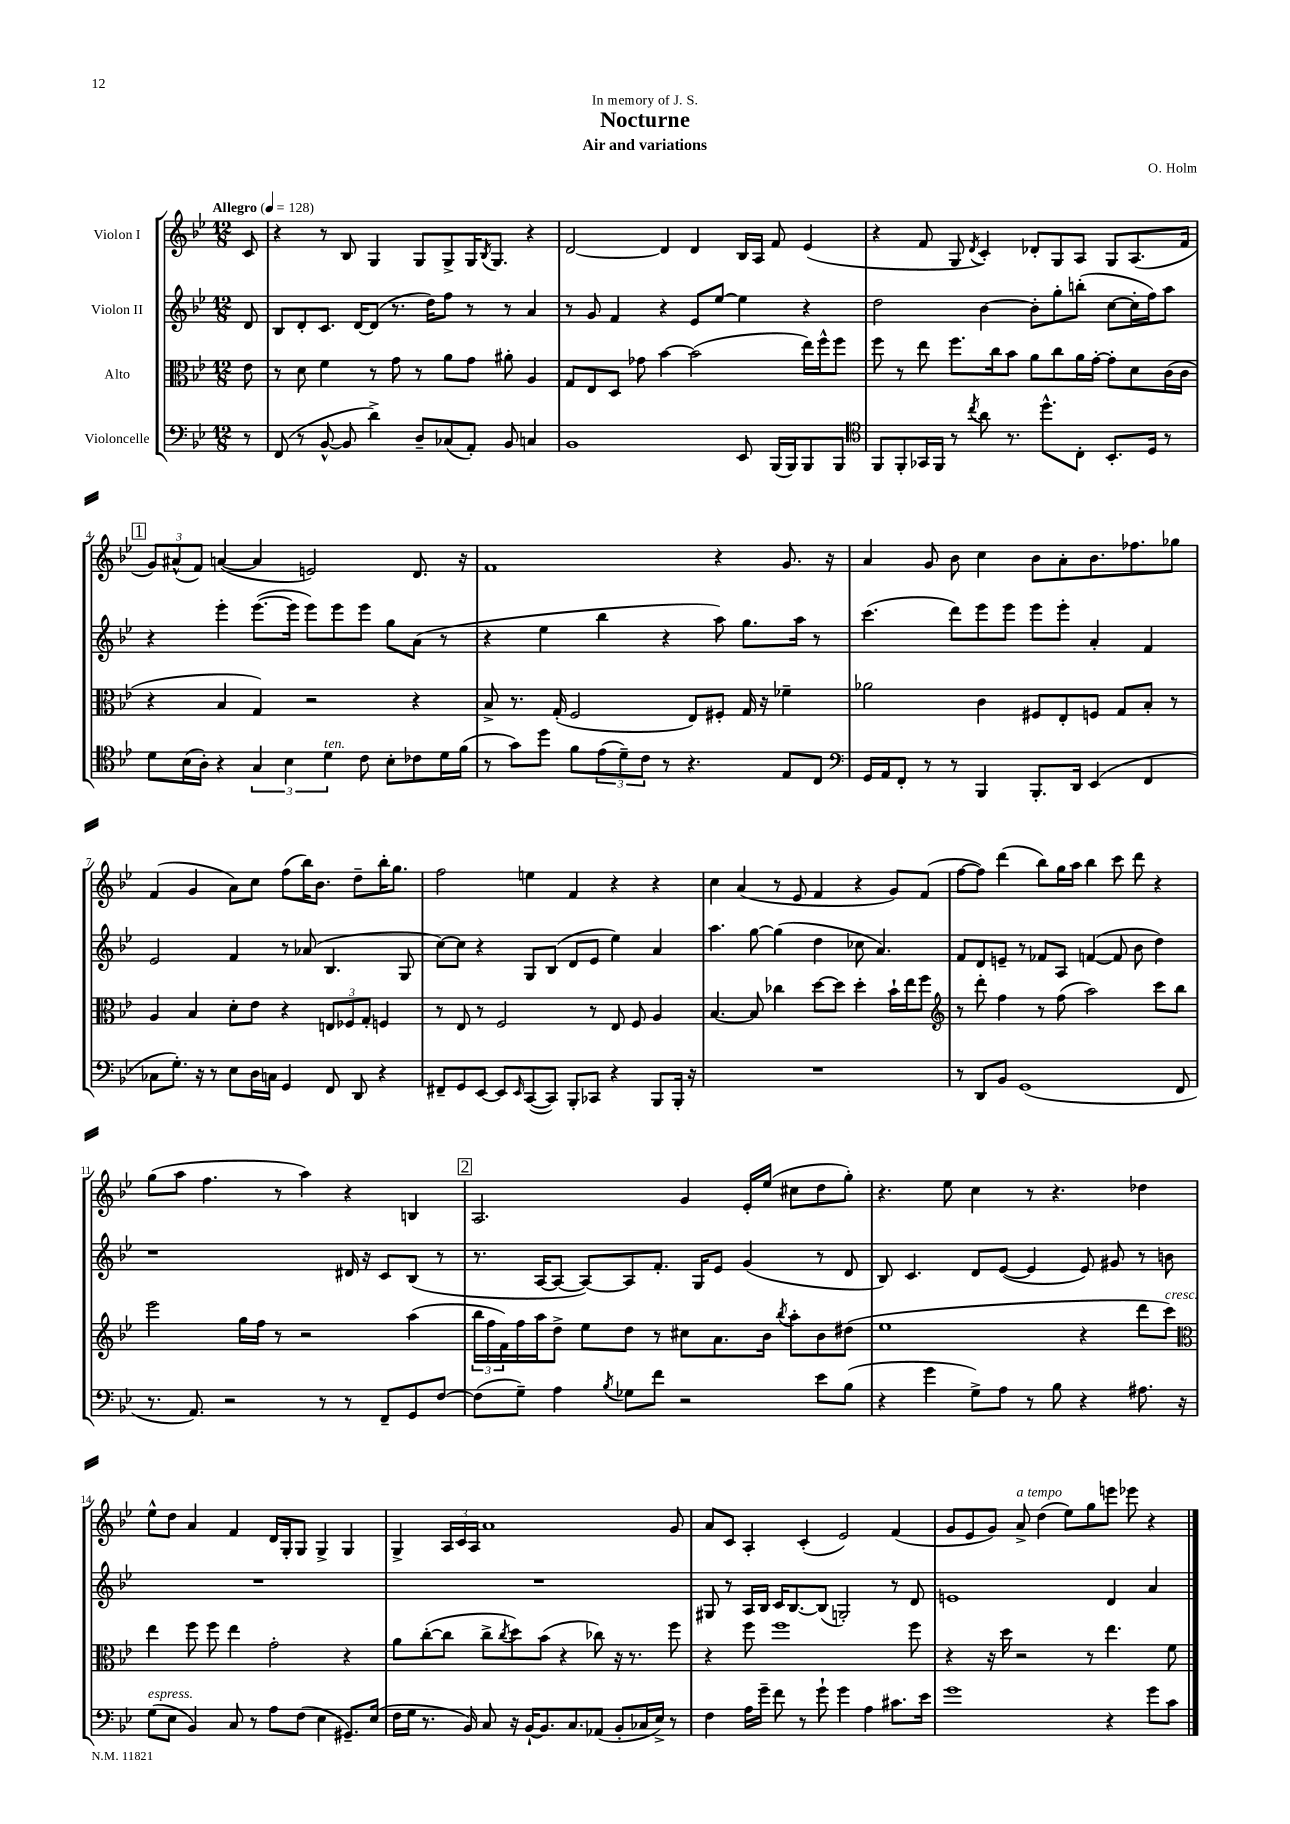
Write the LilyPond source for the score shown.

\header { title = "Nocturne" composer = "O. Holm" subtitle = "Air and variations" dedication = "In memory of J. S." }
<<
\new StaffGroup <<
\new Staff = "s0" \with { instrumentName = "Violon I" } {
    \clef treble \key bes \major \numericTimeSignature \time 12/8 \partial 8 \tempo "Allegro" 4 = 128
    c'8 |
    r4 r8 bes8 g4 g8 g8-> g16 \acciaccatura { bes8 } g8. r4 |
    d'2~ d'4 d'4 bes16 a16 f'8 ees'4( |
    r4 f'8 g8 \acciaccatura { d'8 } c'4-.) des'8-. g8 a8 g8 a8.( f'16 |
    \mark \markup { \box "1" } \tuplet 3/2 { g'8) ais'8-^( f'8) } a'4~( a'4 e'2) d'8. r16 |
    f'1 r4 g'8. r16 |
    a'4 g'8 bes'8 c''4 bes'8 a'8-. bes'8. fes''8. ges''8 |
    f'4( g'4 a'8) c''8 f''8( bes''16) bes'8. d''8-- bes''16-. g''8. |
    f''2 e''4 f'4 r4 r4 |
    c''4 a'4( r8 ees'8 f'4 r4 g'8) f'8( |
    f''8~ f''8) d'''4( bes''8) g''16 a''16 bes''4 c'''8 d'''8 r4 |
    g''8( a''8 f''4. r8 a''4) r4 b4 |
    \mark \markup { \box "2" } a2. g'4 ees'16-. ees''16( cis''8 d''8 g''8-.) |
    r4. ees''8 c''4 r8 r4. des''4 |
    ees''8-^ d''8 a'4 f'4 d'16 g16-. g8 g4-> g4 |
    g4-> \tuplet 3/2 { a16 c'16 a16 } a'1 g'8 |
    a'8 c'8 a4-. c'4-.( ees'2) f'4( |
    g'8 ees'8 g'8) a'8->^\markup { \italic "a tempo" } d''4( ees''8) g''8 e'''8 ees'''8 r4 \bar "|." |
}
\new Staff = "s1" \with { instrumentName = "Violon II" } {
    \clef treble \key bes \major \numericTimeSignature \time 12/8 \partial 8
    d'8 |
    bes8 d'8-. c'8. d'16~ d'8( r8. d''16) f''8 r8 r8 a'4 |
    r8 g'8 f'4 r4 ees'8 ees''8~ ees''4 r4 |
    d''2 bes'4~ bes'8-. g''8-. b''8-.( c''8~ c''16-. f''16) a''8 |
    \mark \markup { \box "1" } r4 ees'''4-. ees'''8.~( ees'''16 ees'''8) ees'''8 ees'''8 g''8 a'8( r8 |
    r4 ees''4 bes''4 r4 a''8) g''8. a''16 r8 |
    c'''4.( d'''8) ees'''8 ees'''8 ees'''8 ees'''8-. a'4-. f'4 |
    ees'2 f'4 r8 aes'8( bes4. g8 |
    c''8~) c''8 r4 g8 bes8( d'8 ees'8 ees''4) a'4 |
    a''4. g''8~ g''4( d''4 ces''8 a'4.) |
    f'8 d'8 e'8-- r8 fes'8 a8 f'4~( f'8 bes'8 d''4) |
    r1 dis'16 r16 c'8 bes8( r8 |
    \mark \markup { \box "2" } r8. a16~ a8~ a8~) a8 f'8.-. g16 ees'8 g'4( r8 d'8 |
    bes8) c'4. d'8 ees'8~( ees'4 ees'8) gis'8 r8 b'8 |
    R1. |
    R1. |
    gis8 r8 a16 bes16 c'16 bes8.~ bes8( g2-.) r8 d'8 |
    e'1 d'4 a'4 \bar "|." |
}
\new Staff = "s2" \with { instrumentName = "Alto" } {
    \clef alto \key bes \major \numericTimeSignature \time 12/8 \partial 8
    ees'8 |
    r8 d'8 f'4 r8 g'8 r8 a'8 g'8 ais'8-. a4 |
    g8 ees8 d8 ges'8 bes'4~ bes'2( ees''16) f''16-^ f''8 |
    f''8 r8 ees''8 f''8. c''16 bes'8 a'8 c''8 a'16 g'16~-. g'8-. d'8 c'16( c'16 |
    \mark \markup { \box "1" } r4 bes4 g4) r2 r4 |
    bes8-> r8. g16-.( f2 ees8) fis8-. g16 r16 fes'4-- |
    aes'2 c'4 fis8 ees8-. f8 g8 bes8-. r8 |
    a4 bes4 d'8-. ees'8 r4 \tuplet 3/2 { e8 fes8 g8-. } f4 |
    r8 ees8 r8 f2 r8 ees8 f8 a4 |
    bes4.~ bes8 ces''4 d''8~ d''8 d''4-. bes'16-! ees''16 f''8 |
    \clef treble r8 d'''8-. f''4 r8 f''8( a''2) c'''8 bes''8 |
    ees'''2 g''16 f''16 r8 r2 a''4( |
    \mark \markup { \box "2" } \tuplet 3/2 { bes''16 f''16 f'16) } f''16 a''16 d''8-> ees''8 d''8 r8 cis''8 a'8. bes'16 \acciaccatura { bes''8 } a''8-. bes'8 dis''8( |
    ees''1 r4 d'''8 c'''8^\markup { \italic "cresc." }) |
    \clef alto ees''4 f''8 f''8 ees''4 g'2-. r4 |
    a'8 c''8~-.( c''8 c''8-> \acciaccatura { c''8 } d''8) bes'8( r4 ces''8) r16 r8. f''8 |
    r4 f''8 f''1 f''8 |
    r4 r16 d''16 r2 r8 ees''4. f'8 \bar "|." |
}
\new Staff = "s3" \with { instrumentName = "Violoncelle" } {
    \clef bass \key bes \major \numericTimeSignature \time 12/8 \partial 8
    r8 |
    f,8( r8 bes,8~-^ bes,8 d'4->) d8-- ces8( a,8-.) bes,8 c4 |
    bes,1 ees,8 bes,,16( bes,,16) bes,,8 bes,,8 |
    \clef tenor f,8 f,8-. ges,16 f,16 r8 \acciaccatura { c''8 } a'8 r8. d''8.-^ c8-. bes,8.-. d16 r8 |
    \mark \markup { \box "1" } d'8 bes16( a16-.) r4 \tuplet 3/2 { g4 bes4 d'4^\markup { \italic "ten." } } c'8 bes8-. ces'8 d'16 f'16( |
    r8 g'8) d''8 f'8 \tuplet 3/2 { ees'8( d'8--) c'8 } r8 r4. ees8 c8 |
    \clef bass g,16 a,16 f,8-. r8 r8 bes,,4 bes,,8.-. d,16 ees,4( f,4 |
    ces8 g8.-.) r16 r8 ees8 d16 c16 g,4 f,8 d,8 r4 |
    fis,8-- g,8 ees,8~ ees,8 \grace { ees,16 } c,8~( c,8) bes,,8-. ces,8 r4 bes,,8 bes,,16-. r16 |
    R1. |
    r8 d,8 bes,8 g,1( f,8 |
    r8. a,8.) r2 r8 r8 f,8-- g,8 f8~ |
    \mark \markup { \box "2" } f8( g8--) a4 \acciaccatura { bes8 } ges8 f'8 r2 ees'8 bes8( |
    r4 g'4 g8->) a8 r8 bes8 r4 ais8. r16 |
    g8^\markup { \italic "espress." }( ees8 bes,4) c8 r8 a8 f8( ees4 gis,8.--) ees16( |
    f16 g16 r8. bes,16) c8 r16 bes,16~-! bes,8. c8. aes,8( bes,8-. ces16 ees16->) r8 |
    f4 a16 g'16-- f'8 r8 g'8-! g'4 a4 cis'8. ees'16 |
    g'1 r4 g'8 c'8 \bar "|." |
}
>>
>>
